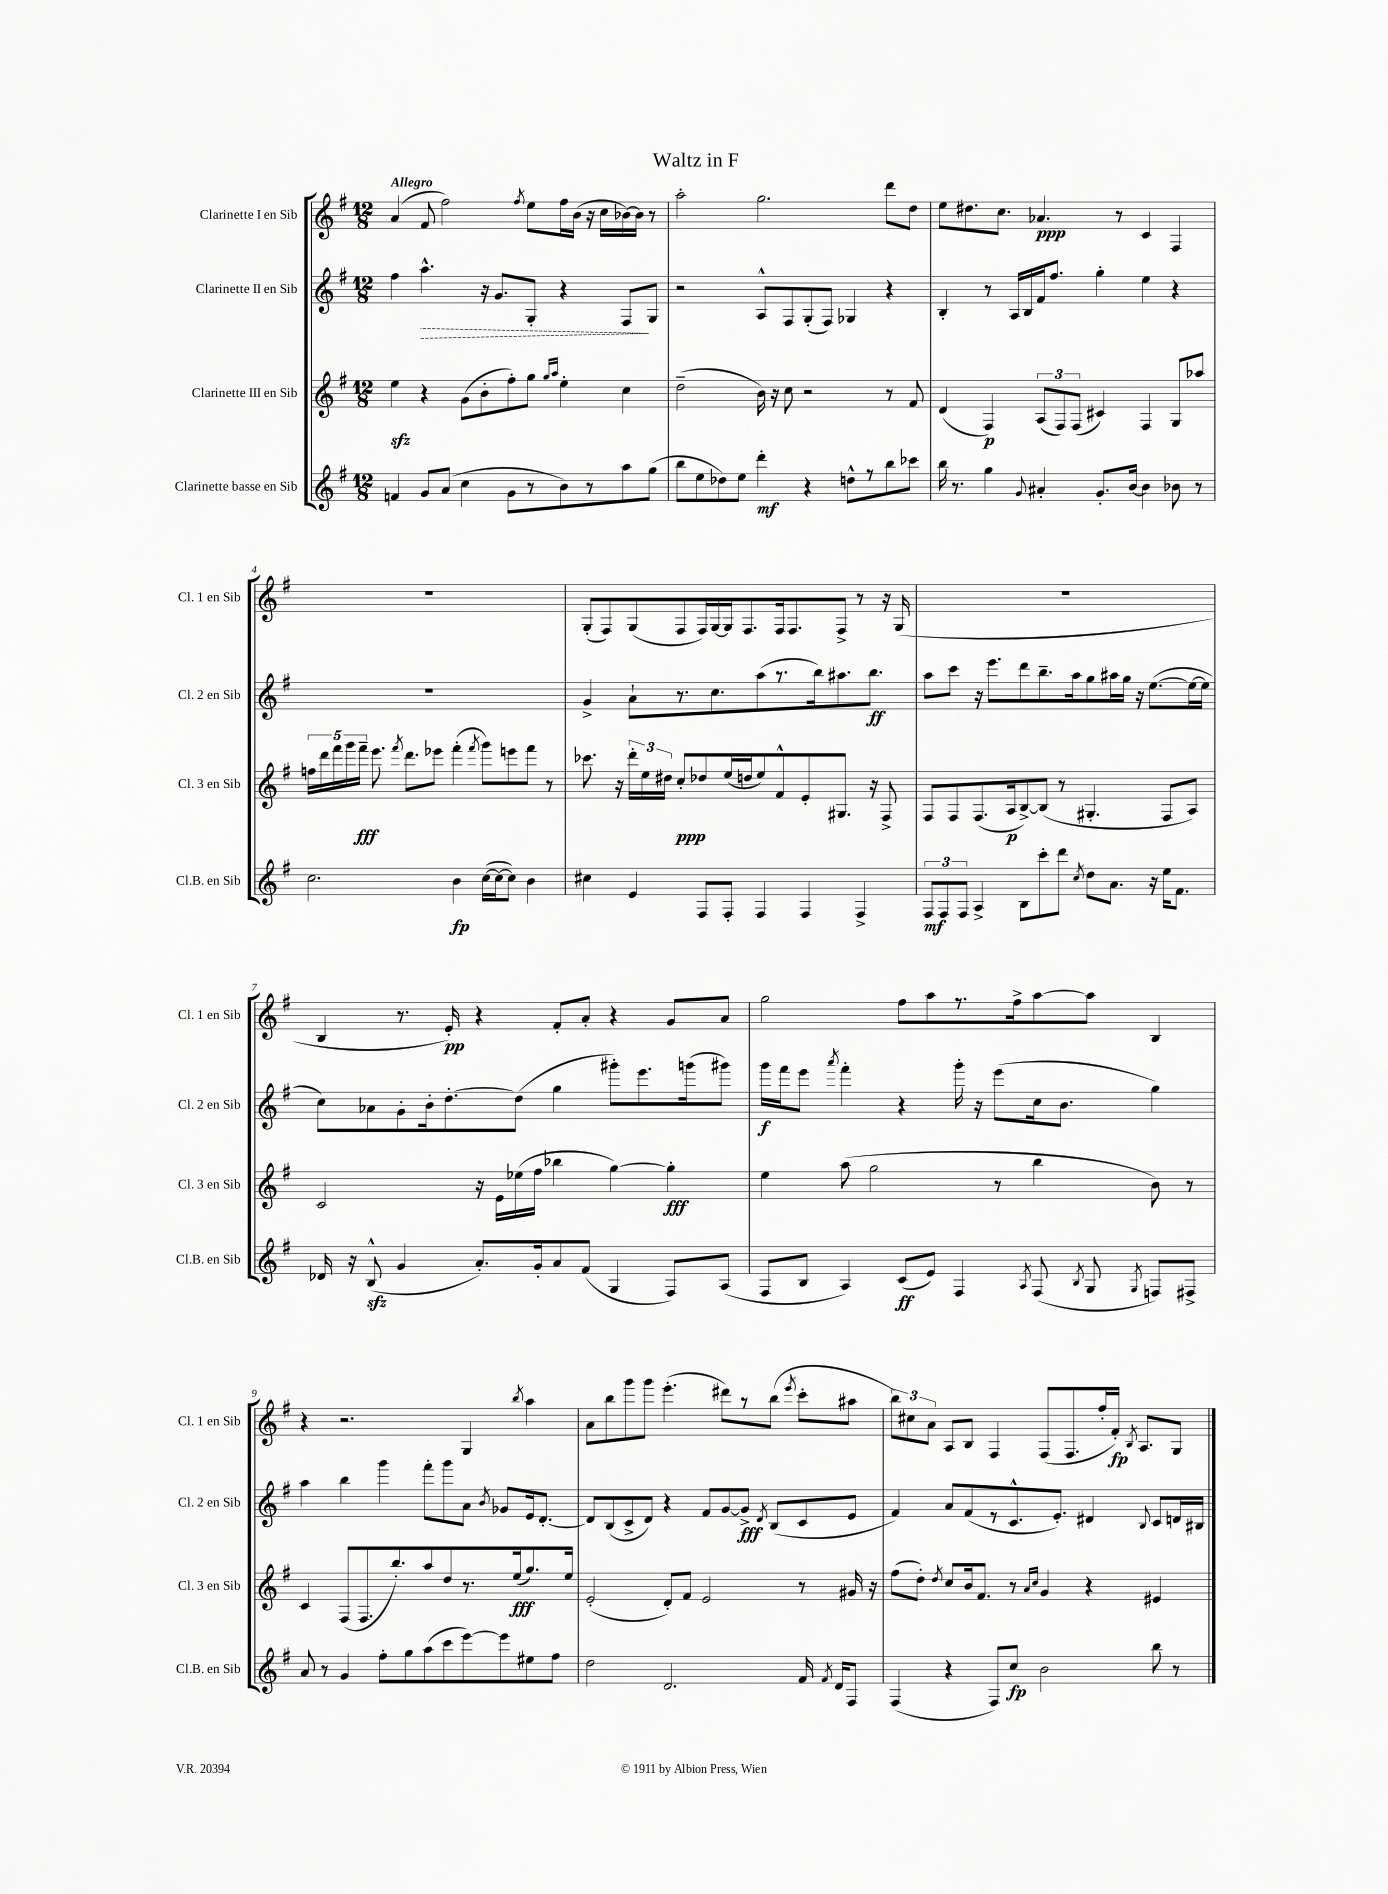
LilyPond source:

\header { title = "Waltz in F" }
<<
\new StaffGroup <<
\new Staff = "s0" \with { instrumentName = "Clarinette I en Sib" shortInstrumentName = "Cl. 1 en Sib" } {
    \clef treble \key g \major \numericTimeSignature \time 12/8 \tempo "Allegro"
    \autoBeamOff a'4( fis'8 fis''2) \acciaccatura { fis''8 } e''8[ fis''16 b'16]( r16 c''16[ bes'16~) bes'16] r8 |
    a''2-. g''2. d'''8[ d''8] |
    e''8[ dis''8. c''8.] aes'4.\ppp r8 c'4 fis4 |
    R1. |
    g8[-.( fis8) g8( fis8 fis16) g16~ g16 fis8. fis16 fis8. fis8]-> r8 r16 g16( |
    R1. |
    b4 r8. e'16-.\pp) r4 fis'8[-. a'8]-. r4 g'8[ a'8] |
    g''2 fis''8[ a''8 r8. fis''16-> a''8~ a''8] b4 |
    r4 r2. g4 \acciaccatura { b''8 } a''4 |
    a'8[ b''8 g'''8 g'''8] e'''4.-.( dis'''8[) r8 b''8]( \acciaccatura { e'''8 } c'''8[-. ais''8] |
    \tuplet 3/2 { b''8[) cis''8 a'8] } a8[ b8] fis4 fis8[( fis8. fis''16-. fis'16]-.\fp) \acciaccatura { b8 } a8.[ g8] \bar "|." |
}
\new Staff = "s1" \with { instrumentName = "Clarinette II en Sib" shortInstrumentName = "Cl. 2 en Sib" } {
    \clef treble \key g \major \numericTimeSignature \time 12/8
    \autoBeamOff fis''4 \once \override Hairpin.style = #'dashed-line a''4.-^\> r16 g'8.[ g8]-. r4 fis8[\! g8] |
    r2 a8[-^ fis8 g8-.( fis8]) ges4 r4 |
    b4-. r8 a16[ b16 fis'16 fis''8.] g''4-. e''4 r4 |
    R1. |
    g'4-> a'8[-! r8. c''8. a''8( r8. b''16) ais''8. b''8.]\ff |
    a''8[ c'''8] r16 e'''8.[ d'''8 b''8.-- a''16 g''8 ais''16 g''16] r16 e''8.[~( e''16~ e''16] |
    c''8[) aes'8 g'8-. b'16-. d''8.~-. d''8]( g''4 gis'''8[-.) e'''8. g'''16( gis'''8]) |
    g'''16[\f fis'''16 e'''8] \acciaccatura { a'''8 } fis'''4-. r4 g'''16-. r16 e'''8[( c''16 b'8.] g''4) |
    a''4 b''4 g'''4 fis'''8[-. g'''8 a'8] \acciaccatura { b'8 } ges'8[ e'16 d'8.]~-. |
    d'8[ b8( c'8-> d'8]) r4 fis'8[ g'8~ g'8]->\fff \acciaccatura { d'8 } b8[( c'8 e'8] |
    fis'4) a'8[ fis'8( r8 c'8.-^ e'8.]-.) dis'4 \appoggiatura { b8 } c'8[ d'16 bis16] \bar "|." |
}
\new Staff = "s2" \with { instrumentName = "Clarinette III en Sib" shortInstrumentName = "Cl. 3 en Sib" } {
    \clef treble \key g \major \numericTimeSignature \time 12/8
    \autoBeamOff e''4\sfz r4 g'8[( b'8-. fis''8-.) g''8] \grace { g''16[ a''16] } e''4-. c''4 |
    d''2--( b'16) r16 c''8 r2 r8 fis'8 |
    d'4( fis4\p) \tuplet 3/2 { a8[( fis8) fis8]( } cis'4) fis4 g8[ aes''8] |
    \tuplet 5/4 { f''16[ d'''16 fis'''16 g'''16 fis'''16]--\fff } e'''8. \acciaccatura { fis'''8 } d'''8.[ ees'''8] fis'''4-.( \acciaccatura { fis'''8 } g'''8[) e'''8 fis'''8] r8 |
    ces'''8. r16 \tuplet 3/2 { d'''16[-. e''16 dis''16] } c''8[-.\ppp des''8 e''16( d''16 e''8) fis'8-^ e'8-. gis8.] r16 fis8-> |
    fis8[ fis8 fis8.( a16\p b8~->) b8]( r8 gis4.-. fis8[ a8]) |
    c'2 r16 e'16[ ees''16( fis''16] bes''4 g''4~) g''4-.\fff |
    e''4 a''8( g''2 r8 b''4 b'8) r8 |
    c'4 fis8[( fis8. b''8.-.) a''8 d''8 r8. e''16\fff( g''8.) e''16] |
    e'2-.( d'8[-.) fis'8] e'2 r8 gis'16 r16 |
    fis''8[( d''8]-.) \acciaccatura { d''8 } c''8[ b'16 fis'8.] r8 \grace { a'16[ c''16] } g'4 r4 eis'4 \bar "|." |
}
\new Staff = "s3" \with { instrumentName = "Clarinette basse en Sib" shortInstrumentName = "Cl.B. en Sib" } {
    \clef treble \key g \major \numericTimeSignature \time 12/8
    \autoBeamOff f'4 g'8[ a'8]( c''4 g'8[ r8 b'8) r8 a''8 g''8]( |
    b''8[ e''8 des''8) e''8] d'''4-.\mf r4 d''8[-^ r8 b''8 ces'''8] |
    b''16 r8. g''4 \appoggiatura { g'8 } ais'4-. g'8.[-. b'16]~ b'4 bes'8 r8 |
    c''2. b'4\fp c''16[~( c''16~ c''8]) b'4 |
    cis''4 e'4 fis8[ fis8]-. fis4 fis4 fis4-> |
    \tuplet 3/2 { fis8[\mf fis8 fis8] } a4-> b8[ c'''8-. d'''8] \acciaccatura { c''8 } d''8[ a'8.] r16 e''16[ fis'8.] |
    des'16 r16 b8-^\sfz( g'4 a'8.[-.) g'16-. a'8 fis'8]( g4 fis8[) a8]( |
    fis8[ b8] a4) c'8[\ff( e'8]) fis4 \acciaccatura { a8 } fis8( \acciaccatura { b8 } g8 \acciaccatura { g8 } f8[) fis8]-> |
    a'8 r8 g'4 fis''8[-. g''8 a''8( c'''8 e'''8~) e'''8 eis''8 fis''8] |
    d''2 d'2. fis'16 \acciaccatura { fis'8 } d'16[ fis8] |
    fis4( r4 fis8[) c''8]\fp b'2 b''8 r8 \bar "|." |
}
>>
>>
